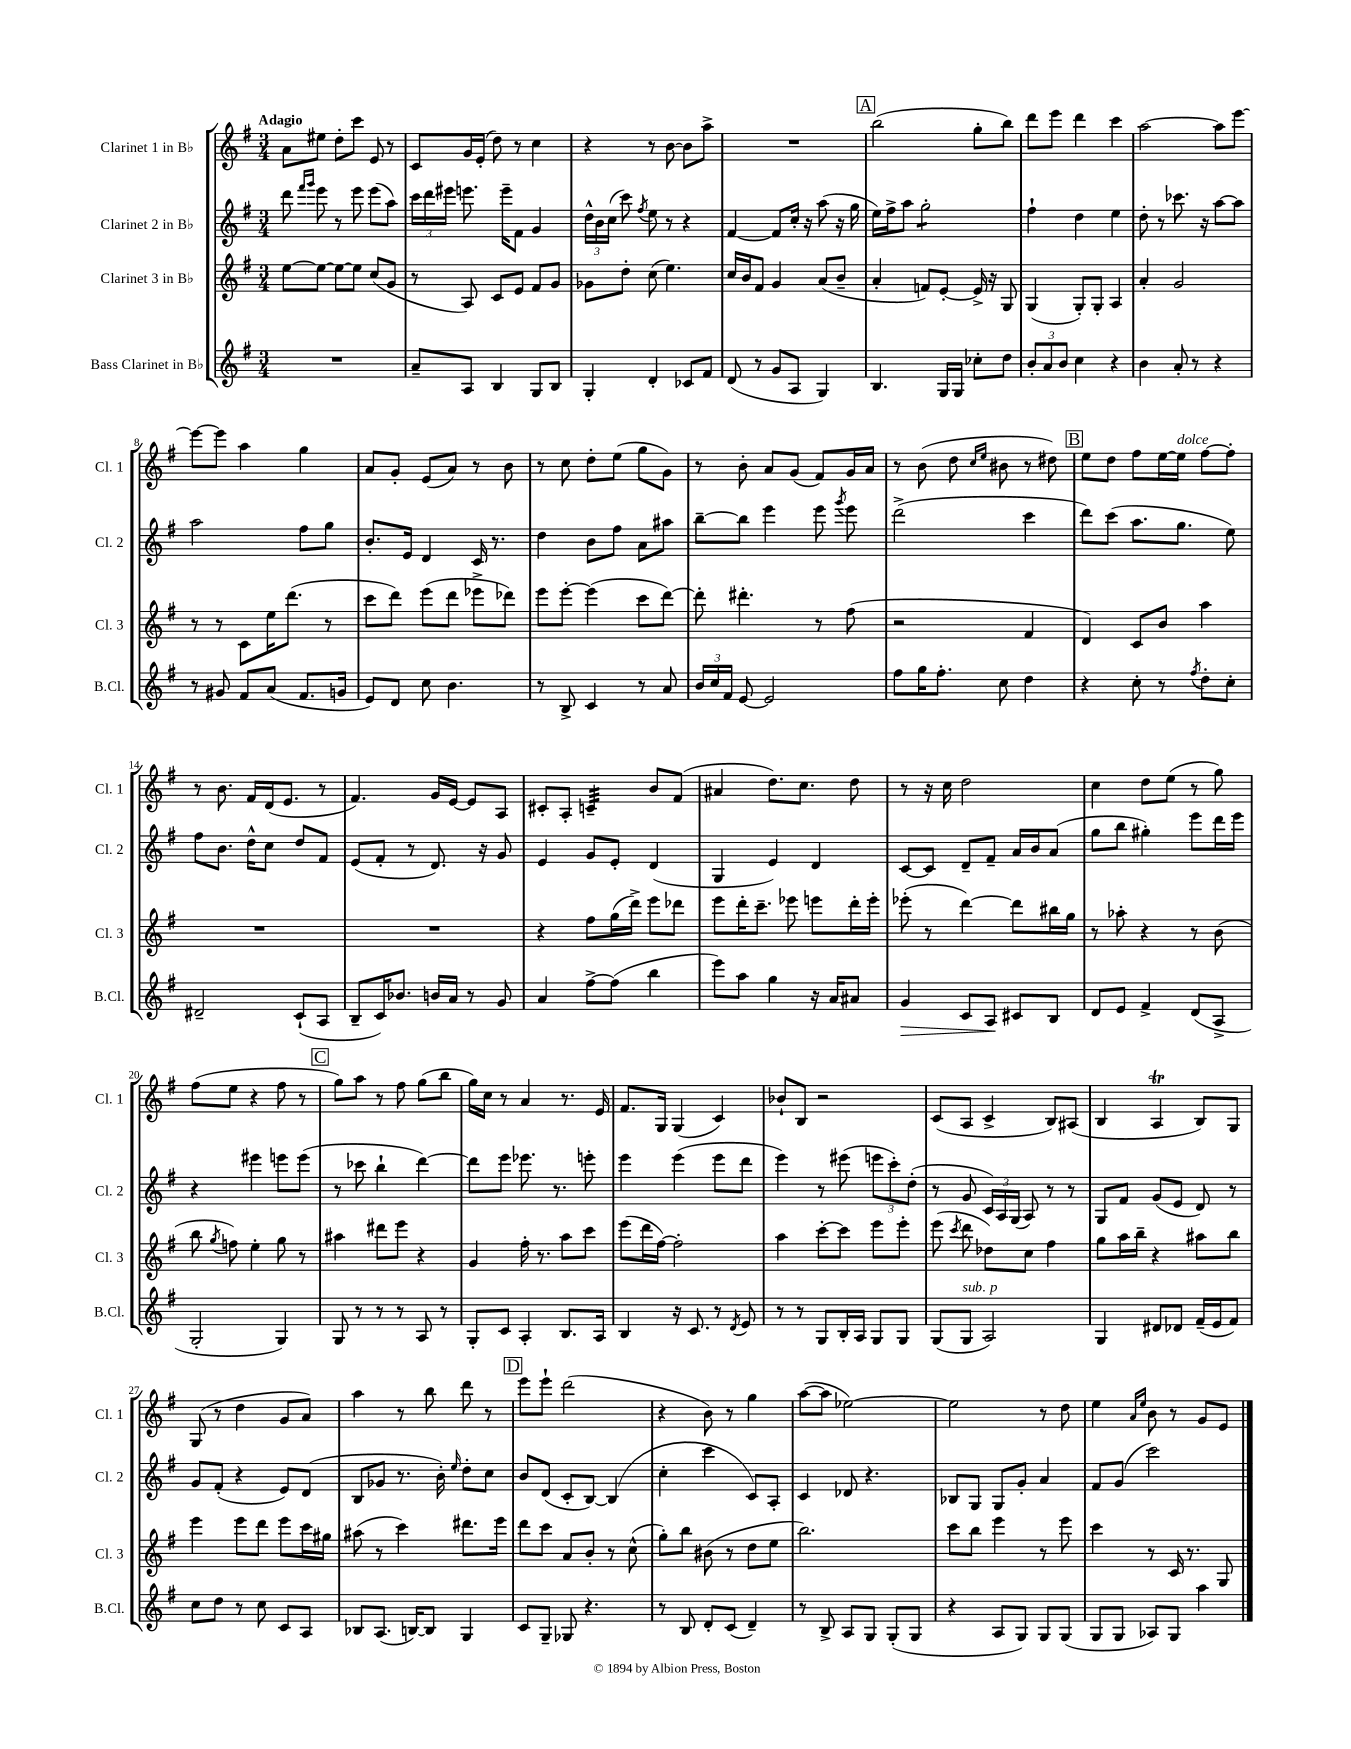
<<
\new StaffGroup <<
\new Staff = "s0" \with { instrumentName = "Clarinet 1 in Bb" shortInstrumentName = "Cl. 1" } {
    \clef treble \key g \major \numericTimeSignature \time 3/4 \tempo "Adagio"
    \autoBeamOff a'8[ eis''8] d''8[-. c'''8] e'8 r8 |
    c'8[ g'16 e'16]-.( d''8) r8 c''4 |
    r4 r8 b'8~ b'8[ a''8]-> |
    R2. |
    \mark \markup { \box "A" } b''2( g''8[-. b''8]) |
    d'''8[ e'''8] d'''4 c'''4 |
    a''2~ a''8[ e'''8]~ |
    e'''8[~ e'''8] a''4 g''4 |
    a'8[ g'8]-. e'8[( a'8]) r8 b'8 |
    r8 c''8 d''8[-. e''8]( g''8[ g'8]) |
    r8 b'8-. a'8[ g'8]( fis'8[) g'16 a'16] |
    r8 b'8( d''8 \grace { c''16[ e''16] } bis'8 r8 dis''8) |
    \mark \markup { \box "B" } e''8[ d''8] fis''8[ e''16~ e''16]^\markup { \italic "dolce" } fis''8[~ fis''8]-. |
    r8 b'8. fis'16[ d'16( e'8.] r8 |
    fis'4.) g'16[ e'16]~ e'8[ a8] |
    cis'8[-. a8]-. c'4:32-- b'8[ fis'8]( |
    ais'4 d''8.[) c''8.] d''8 |
    r8 r16 c''16 d''2 |
    c''4 d''8[ e''8]( r8 g''8) |
    fis''8[( e''8] r4 fis''8 r8 |
    \mark \markup { \box "C" } g''8[) a''8] r8 fis''8 g''8[( b''8] |
    g''16[) c''16] r8 a'4 r8. e'16 |
    fis'8.[ g16] g4( c'4) |
    bes'8[-! b8] r2 |
    c'8[( a8] c'4-> b8[) ais8]( |
    b4 a4\trill b8[) g8] |
    g8( r8 d''4 g'8[ a'8]) |
    a''4 r8 b''8 d'''8 r8 |
    \mark \markup { \box "D" } e'''8[ e'''8]-! d'''2( |
    r4 b'8) r8 g''4 |
    a''8[~( a''8] ees''2~) |
    ees''2 r8 d''8 |
    e''4 \grace { a'16[ e''16] } b'8 r8 g'8[ e'8] \bar "|." |
}
\new Staff = "s1" \with { instrumentName = "Clarinet 2 in Bb" shortInstrumentName = "Cl. 2" } {
    \clef treble \key g \major \numericTimeSignature \time 3/4
    \autoBeamOff d'''8 \grace { fis'''16[ g'''16] } e'''8 r8 e'''8 e'''8[( a''8]) |
    \tuplet 3/2 { c'''16[ d'''16 eis'''16] } e'''8. e'''16[-- fis'8] g'4 |
    \tuplet 3/2 { d''16[-^ b'16 c''16]( } c'''8) \acciaccatura { fis''8 } e''8 r8 r4 |
    fis'4~ fis'8[ c''16]-. r16 a''8( r16 g''16 |
    \mark \markup { \box "A" } e''16[) fis''16-> a''8] g''2:8-. |
    fis''4-! d''4 e''4 |
    d''8-. r8 ces'''8. r16 a''8[~ a''8] |
    a''2 fis''8[ g''8] |
    b'8.[-. e'16] d'4 c'16 r8. |
    d''4 b'8[ fis''8] a'8[ ais''8] |
    b''8[~-- b''8] e'''4 e'''8 \acciaccatura { g'''8 } e'''8 |
    d'''2->( c'''4 |
    \mark \markup { \box "B" } d'''8[) c'''8]( a''8.[ g''8.] e''8) |
    fis''8[ b'8.] d''16[-^ c''8] d''8[ fis'8] |
    e'8[( fis'8]-. r8 d'8.) r16 g'8 |
    e'4 g'8[ e'8]-. d'4( |
    g4 e'4) d'4 |
    c'8[~ c'8] d'8[-- fis'8]-- a'16[ b'16 a'8]( |
    g''8[ b''8] gis''4-.) e'''8[ d'''16 e'''16] |
    r4 eis'''4 e'''8[ e'''8]( |
    \mark \markup { \box "C" } r8 ces'''8 b''4-! d'''4~) |
    d'''8[ e'''8] ees'''8. r8. e'''8-. |
    e'''4 e'''4( e'''8[ d'''8] |
    e'''4) r8 eis'''8( \tuplet 3/2 { e'''8[ c'''8-.) d''8]-.( } |
    r8 g'8 \tuplet 3/2 { c'16[) a16 g16]( } a8) r8 r8 |
    g8[ fis'8] g'8[( e'8] d'8) r8 |
    g'8[ fis'8]-.( r4 e'8[) d'8]( |
    b8[ ges'8] r8. b'16-.) \grace { e''16 } d''8[-. c''8] |
    \mark \markup { \box "D" } b'8[ d'8]( c'8[-. b8]~) b4( |
    c''4-. c'''4 c'8[) a8]-. |
    c'4 des'8 r4. |
    bes8[ g8] g8[ g'8]-. a'4 |
    fis'8[ g'8]( c'''2) \bar "|." |
}
\new Staff = "s2" \with { instrumentName = "Clarinet 3 in Bb" shortInstrumentName = "Cl. 3" } {
    \clef treble \key g \major \numericTimeSignature \time 3/4
    \autoBeamOff e''8[~ e''8]~ e''8[~ e''8] c''8[( g'8] |
    r8 a8) c'8[ e'8] fis'8[ g'8] |
    ges'8[ d''8]-. c''8( e''4.) |
    c''16[ b'16 fis'8] g'4 a'8[( b'8]-- |
    \mark \markup { \box "A" } a'4-. f'8[) e'8]~-. e'16-> r16 g8 |
    g4( g8[-.) g8]-. a4 |
    a'4-. g'2 |
    r8 r8 c'8[ e''16 d'''8.]( r8 |
    c'''8[ d'''8]) e'''8[( d'''8] ees'''8[-> des'''8]) |
    e'''8[ e'''8]~-. e'''4( c'''8[ d'''8]~) |
    d'''8-. dis'''4.-. r8 fis''8( |
    r2 fis'4 |
    \mark \markup { \box "B" } d'4) c'8[ b'8] a''4 |
    R2. |
    R2. |
    r4 fis''8[ g''16( d'''16]->) e'''8[ des'''8] |
    e'''8[ d'''16-. c'''8.]-- ees'''8 e'''8[ d'''16-. e'''16]-. |
    ees'''8-.( r8 d'''4~) d'''8[ bis''16 g''16] |
    r8 aes''8-. r4 r8 b'8( |
    b''8 \acciaccatura { g''8 } f''8) e''4-. g''8 r8 |
    \mark \markup { \box "C" } ais''4 dis'''8[ e'''8] r4 |
    g'4 fis''16-. r8. a''8[ c'''8] |
    e'''8[( d'''16 fis''16]~) fis''2-. |
    a''4 c'''8[~-. c'''8] e'''8[ e'''8]-. |
    e'''8( \acciaccatura { c'''8 } d'''8 des''8[) c''8] fis''4 |
    g''8[ a''16 b''16]-- r4 ais''8[ b''8] |
    e'''4 e'''8[ d'''8] e'''8[ c'''16 gis''16] |
    ais''8( r8 c'''4) dis'''8.[ e'''16] |
    \mark \markup { \box "D" } d'''8[ c'''8] a'8[ b'8]-. r8 c''8-^( |
    g''8[-.) b''8] bis'8( r8 d''8[ e''8] |
    b''2.) |
    c'''8[ b''8] e'''4 r8 e'''8 |
    c'''4 r8 c'16 r8. g8 \bar "|." |
}
\new Staff = "s3" \with { instrumentName = "Bass Clarinet in Bb" shortInstrumentName = "B.Cl." } {
    \clef treble \key g \major \numericTimeSignature \time 3/4
    \autoBeamOff R2. |
    a'8[-- a8] b4 g8[ b8] |
    g4-. d'4-. ces'8[ fis'8] |
    d'8( r8 g'8[ a8] g4) |
    \mark \markup { \box "A" } b4. g16[ g16] ces''8[-. d''8] |
    \tuplet 3/2 { b'8[-. a'8 b'8] } c''4 r4 |
    b'4 a'8-. r8 r4 |
    r8 gis'8 fis'8[ a'8]( fis'8.[ g'16] |
    e'8[) d'8] c''8 b'4. |
    r8 b8-> c'4 r8 a'8 |
    \tuplet 3/2 { b'16[ c''16 fis'16] } e'8~ e'2 |
    fis''8[ g''16 fis''8.]-. c''8 d''4 |
    \mark \markup { \box "B" } r4 c''8-. r8 \acciaccatura { fis''8 } d''8[-. c''8]-. |
    dis'2-- c'8[-!( a8] |
    b8[-- c'16) bes'8.] b'16[ a'16] r8 g'8 |
    a'4 fis''8[~-> fis''8]( b''4 |
    e'''8[) a''8] g''4 r16 a'16[ ais'8] |
    g'4\> c'8[ a8]\! cis'8[ b8] |
    d'8[ e'8] fis'4-> d'8[( a8]-> |
    g2-. g4) |
    \mark \markup { \box "C" } g8 r8 r8 r8 a8 r8 |
    g8[-. c'8] a4-. b8.[ a16] |
    b4 r16 c'8. r8 \acciaccatura { d'8 } e'8 |
    r8 r8 g8[ b16-. a16] g8[ g8] |
    g8[( g8]^\markup { \italic "sub. p" } a2) |
    g4 dis'8[ des'8] fis'16[--( e'16 fis'8]) |
    c''8[ d''8] r8 c''8 c'8[ a8] |
    bes8[ a8.]( b16[~) b8] g4 |
    \mark \markup { \box "D" } c'8[ g8]-- ges8 r4. |
    r8 b8 d'8[-. c'8]( d'4--) |
    r8 b8-> a8[ g8] g8[-.( g8] |
    r4 a8[ g8]) g8[ g8]( |
    g8[ g8] aes8[) g8] a''4 \bar "|." |
}
>>
>>
